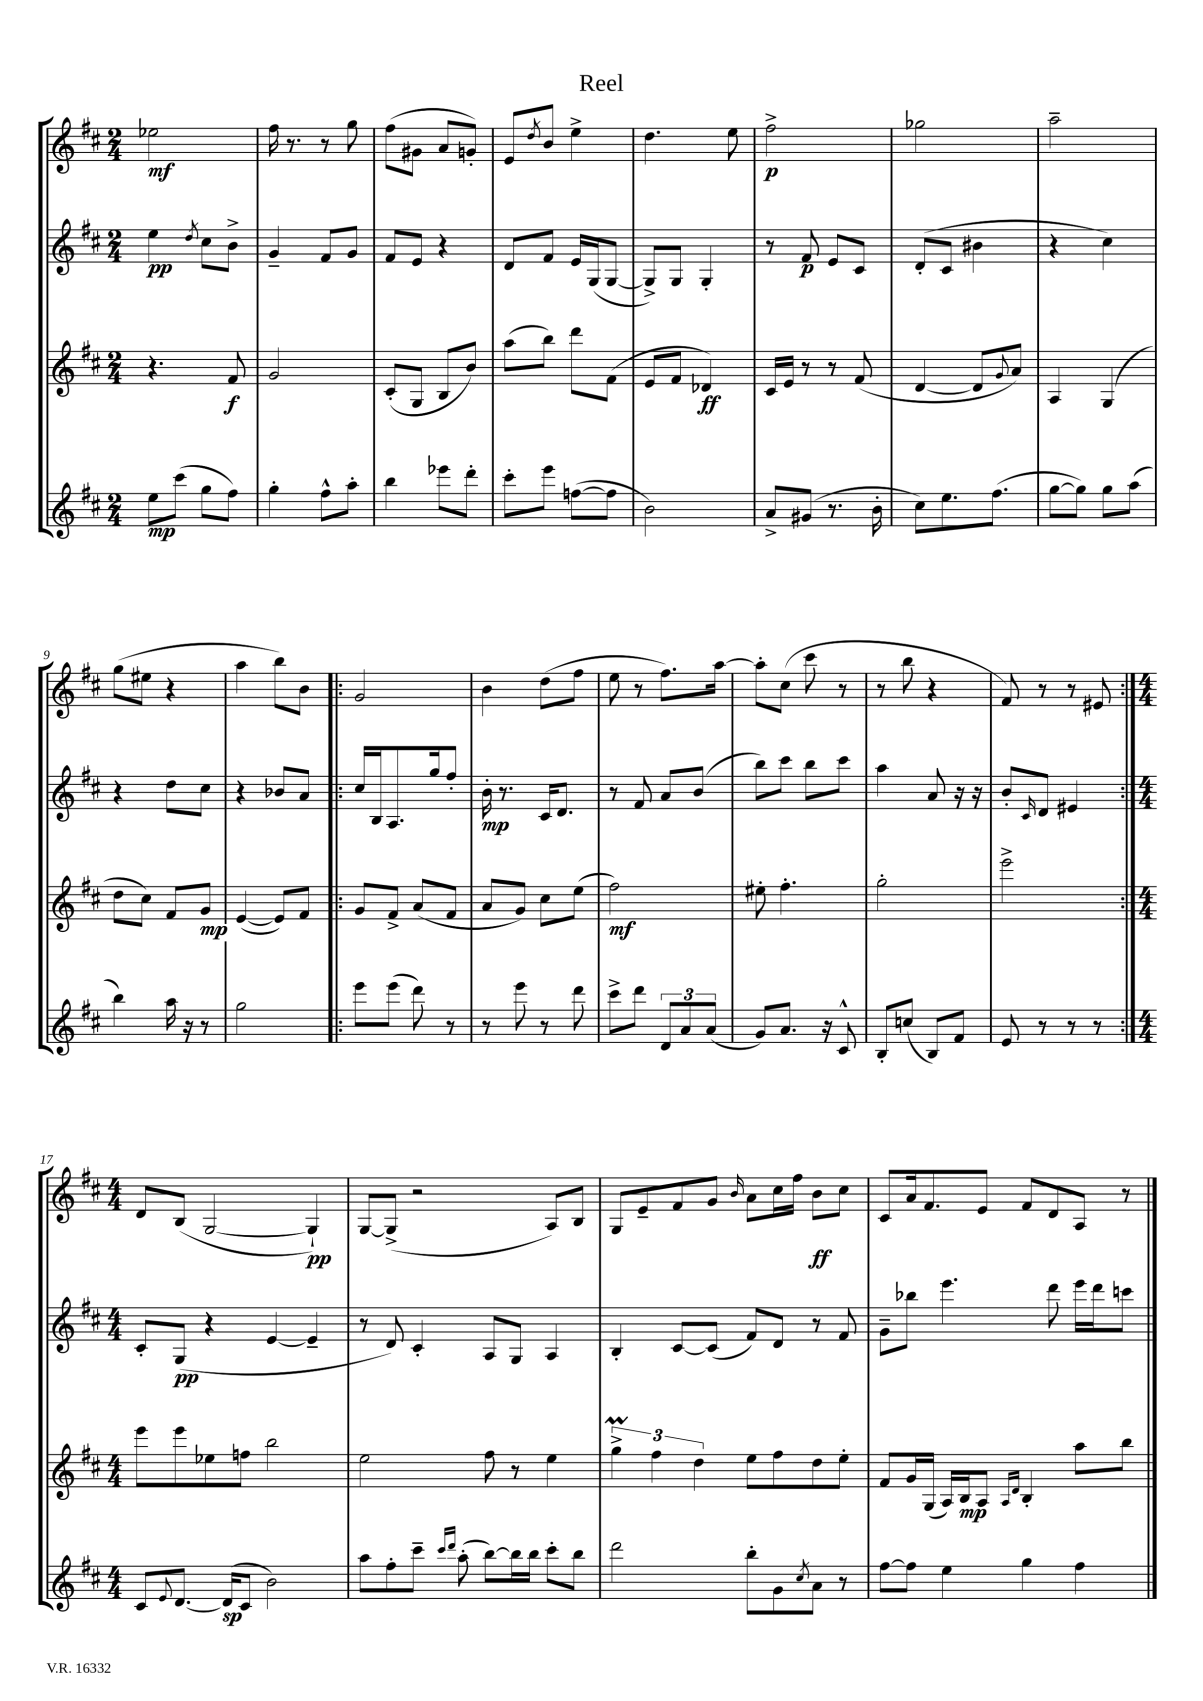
\header { title = "Reel" }
<<
\new StaffGroup <<
\new Staff = "s0" {
    \clef treble \key d \major \numericTimeSignature \time 2/4
    ees''2\mf |
    fis''16 r8. r8 g''8 |
    fis''8( gis'8 a'8 g'8-.) |
    e'8 \acciaccatura { d''8 } b'8 e''4-> |
    d''4. e''8 |
    fis''2->\p |
    ges''2 |
    a''2-- |
    g''8( eis''8 r4 |
    a''4 b''8) b'8 |
    \repeat volta 2 { g'2 |
    b'4 d''8( fis''8 |
    e''8 r8 fis''8.) a''16~ |
    a''8-. cis''8( cis'''8 r8 |
    r8 b''8 r4 |
    fis'8) r8 r8 eis'8 | }
    \numericTimeSignature \time 4/4 d'8 b8( g2~ g4-!\pp) |
    g8~ g8->( r2 a8) b8 |
    g8 e'8-- fis'8 g'8 \grace { b'16 } a'8 cis''16 fis''16 b'8\ff cis''8 |
    cis'8 a'16 fis'8. e'8 fis'8 d'8 a8 r8 \bar "|." |
}
\new Staff = "s1" {
    \clef treble \key d \major \numericTimeSignature \time 2/4
    e''4\pp \acciaccatura { d''8 } cis''8 b'8-> |
    g'4-- fis'8 g'8 |
    fis'8 e'8 r4 |
    d'8 fis'8 e'16 g16( g8~ |
    g8->) g8 g4-. |
    r8 fis'8\p e'8 cis'8 |
    d'8-.( cis'8 bis'4 |
    r4 cis''4) |
    r4 d''8 cis''8 |
    r4 bes'8 a'8 |
    \repeat volta 2 { cis''16 b16 a8. g''16 fis''8-. |
    b'16-.\mp r8. cis'16 d'8. |
    r8 fis'8 a'8 b'8( |
    b''8) cis'''8 b''8 cis'''8 |
    a''4 a'8 r16 r16 |
    b'8-. \grace { cis'16 } d'8 eis'4 | }
    \numericTimeSignature \time 4/4 cis'8-. g8\pp( r4 e'4~ e'4-- |
    r8 d'8) cis'4-. a8 g8 a4 |
    b4-. cis'8~ cis'8( fis'8) d'8 r8 fis'8 |
    g'8-- bes''8 e'''4. d'''8 e'''16 d'''16 c'''8 \bar "|." |
}
\new Staff = "s2" {
    \clef treble \key d \major \numericTimeSignature \time 2/4
    r4. fis'8\f |
    g'2 |
    cis'8-.( g8 b8 b'8) |
    a''8( b''8) d'''8 fis'8( |
    e'8 fis'8 des'4\ff) |
    cis'16 e'16 r8 r8 fis'8( |
    d'4~ d'8 \appoggiatura { g'8 } a'8) |
    a4 g4( |
    d''8 cis''8) fis'8 g'8\mp |
    e'4~( e'8) fis'8 |
    \repeat volta 2 { g'8 fis'8-> a'8( fis'8 |
    a'8 g'8) cis''8 e''8( |
    fis''2\mf) |
    eis''8-. fis''4.-. |
    g''2-. |
    e'''2-> | }
    \numericTimeSignature \time 4/4 e'''8 e'''8 ees''8 f''8 b''2 |
    e''2 fis''8 r8 e''4 |
    \tuplet 3/2 { g''4->\prall fis''4 d''4 } e''8 fis''8 d''8 e''8-. |
    fis'8 g'16 g16( a16) b16\mp a8 \grace { a16 d'16 } b4-. a''8 b''8 \bar "|." |
}
\new Staff = "s3" {
    \clef treble \key d \major \numericTimeSignature \time 2/4
    e''8\mp cis'''8( g''8 fis''8) |
    g''4-. fis''8-^ a''8-. |
    b''4 ees'''8 d'''8-. |
    cis'''8-. e'''8 f''8~( f''8 |
    b'2) |
    a'8-> gis'8( r8. b'16-. |
    cis''8) e''8. fis''8.( |
    g''8~ g''8) g''8 a''8( |
    b''4) a''16 r16 r8 |
    g''2 |
    \repeat volta 2 { e'''8 e'''8( d'''8) r8 |
    r8 e'''8 r8 d'''8 |
    cis'''8-> d'''8 \tuplet 3/2 { d'8 a'8 a'8( } |
    g'8) a'8. r16 cis'8-^ |
    b8-. c''8( b8) fis'8 |
    e'8 r8 r8 r8 | }
    \numericTimeSignature \time 4/4 cis'8 \appoggiatura { e'8 } d'8.~ d'16\sp( cis'8 b'2) |
    a''8 fis''8-. cis'''8-- \grace { cis'''16 d'''16 } a''8-.( b''8~) b''16 b''16 cis'''8-. b''8 |
    d'''2 b''8-. g'8 \acciaccatura { cis''8 } a'8 r8 |
    fis''8~ fis''8 e''4 g''4 fis''4 \bar "|." |
}
>>
>>
